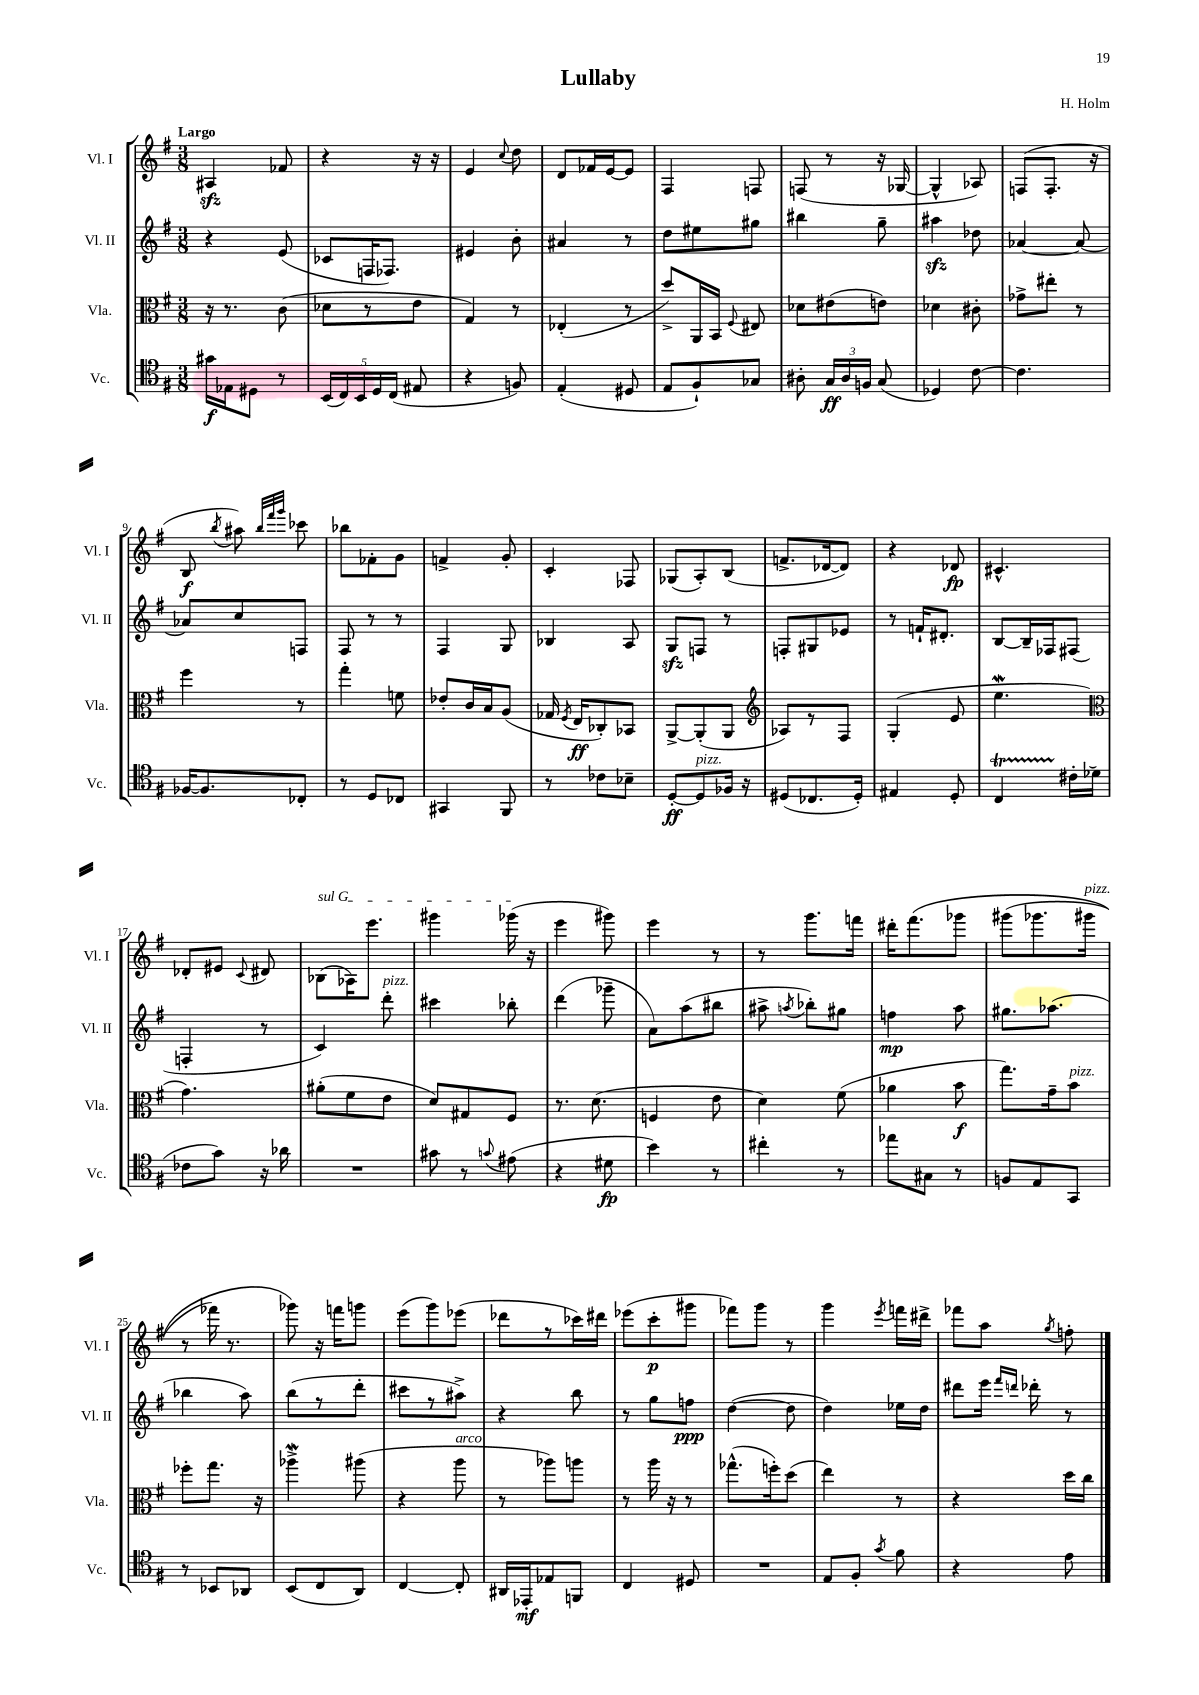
\header { title = "Lullaby" composer = "H. Holm" }
<<
\new StaffGroup <<
\new Staff = "s0" \with { instrumentName = "Vl. I" shortInstrumentName = "Vl. I" } {
    \clef treble \key g \major \numericTimeSignature \time 3/8 \tempo "Largo"
    \autoBeamOff ais4\sfz fes'8 |
    r4 r16 r16 |
    e'4 \appoggiatura { c''8 } d''8 |
    d'8[ fes'16 e'16~ e'8] |
    fis4 f8 |
    f8( r8 r16 ges16~ |
    ges4-^ aes8) |
    f8[( f8.]-. r16 |
    b8\f \acciaccatura { b''8 } ais''8) \grace { b''32[ fis'''32 g'''32] } ces'''8 |
    bes''8[ fes'8-. g'8] |
    f'4-> g'8-. |
    c'4-. fes8 |
    ges8[( a8-.) b8]( |
    f'8.[-> des'16~ des'8]) |
    r4 des'8\fp |
    cis'4.-^ |
    des'8[-. eis'8] \appoggiatura { c'8 } dis'8 |
    \once \override TextSpanner.bound-details.left.text = \markup { \italic "sul G" } bes8[\startTextSpan( aes16) e'''8.] |
    gis'''4 ges'''16\stopTextSpan( r16 |
    e'''4 gis'''8) |
    e'''4 r8 |
    r8 g'''8.[ f'''16] |
    dis'''16[-. fis'''8.\( ges'''8] |
    gis'''8[( ges'''8. gis'''16]^\markup { \italic "pizz." } |
    r8 fes'''16) r8. |
    ges'''8\) r16 f'''16[ g'''8] |
    e'''8[( g'''8) ees'''8]( |
    des'''8[ r8 ces'''16) dis'''16] |
    ees'''8[( c'''8-.\p gis'''8] |
    fes'''8[) g'''8] r8 |
    g'''4 \acciaccatura { e'''8 } f'''16[ dis'''16]-> |
    fes'''8[ a''8] \acciaccatura { g''8 } f''8-. \bar "|." |
}
\new Staff = "s1" \with { instrumentName = "Vl. II" shortInstrumentName = "Vl. II" } {
    \clef treble \key g \major \numericTimeSignature \time 3/8
    \autoBeamOff r4 e'8( |
    ces'8[ f16 fes8.]) |
    eis'4 b'8-. |
    ais'4 r8 |
    d''8[ eis''8 gis''8] |
    bis''4 g''8-- |
    ais''4\sfz des''8 |
    aes'4~ aes'8~ |
    aes'8[ c''8 f8] |
    fis8 r8 r8 |
    fis4 g8 |
    bes4 a8 |
    g8[\sfz f8] r8 |
    f8[-. gis8 ees'8] |
    r8 f'16[-! dis'8.]-. |
    b8[~ b16-- fes16 fis8]( |
    f4-. r8 |
    c'4) d'''8-.^\markup { \italic "pizz." } |
    cis'''4 bes''8-. |
    d'''4( ges'''8-- |
    a'8[) a''8( bis''8] |
    ais''8-> \acciaccatura { a''8 } bes''8[-.) gis''8] |
    f''4\mp a''8 |
    gis''8.[ aes''8.]( |
    bes''4 a''8) |
    b''8[( r8 d'''8]-. |
    cis'''8[ r8 ais''8]->) |
    r4 b''8 |
    r8 g''8[ f''8]\ppp |
    d''4~( d''8 |
    d''4) ees''16[ d''16] |
    dis'''8[ e'''16] \grace { fis'''16[ d'''16] } des'''16-. r8 \bar "|." |
}
\new Staff = "s2" \with { instrumentName = "Vla." shortInstrumentName = "Vla." } {
    \clef alto \key g \major \numericTimeSignature \time 3/8
    \autoBeamOff r16 r8. c'8( |
    des'8[ r8 e'8] |
    g4) r8 |
    ees4-.( r8 |
    d''8[->) a,16 b,16] \appoggiatura { fis8 } eis8 |
    des'8[ eis'8( e'8]) |
    des'4 cis'8-. |
    ges'8[-> eis''8]-. r8 |
    fis''4 r8 |
    g''4-. f'8 |
    ees'8[-. c'16 b16 a8]( |
    ges16 \acciaccatura { fis8 } e16[\ff ces8-.) bes,8] |
    a,8[~-> a,8-.( a,8] |
    \clef treble aes8[) r8 fis8] |
    g4-.( e'8 |
    e''4.\mordent |
    \clef alto g'4.) |
    ais'8[-.( fis'8 e'8] |
    d'8[) gis8 fis8] |
    r8. d'8.( |
    f4 e'8 |
    d'4) fis'8( |
    aes'4 b'8\f |
    g''8.[) g'16-- b'8]^\markup { \italic "pizz." } |
    fes''8[-. g''8.] r16 |
    aes''4->\mordent ais''8( |
    r4 a''8^\markup { \italic "arco" } |
    r8 aes''8[) a''8] |
    r8 a''16 r16 r8 |
    ges''8.[-^( f''16-.) d''8]( |
    e''4) r8 |
    r4 d''16[ c''16] \bar "|." |
}
\new Staff = "s3" \with { instrumentName = "Vc." shortInstrumentName = "Vc." } {
    \clef tenor \key g \major \numericTimeSignature \time 3/8
    \autoBeamOff gis'16[\f ees16 dis8] r8 |
    \tuplet 5/4 { b,16[( c16) b,16 d16 c16]( } eis8 |
    r4 f8) |
    e4-.( dis8 |
    e8[ fis8-!) ges8] |
    ais8-. \tuplet 3/2 { g16[\ff ais16 f16] } g8( |
    des4) c'8~ |
    c'4. |
    fes16[~ fes8. ces8]-. |
    r8 d8[ ces8] |
    gis,4 fis,8 |
    r8 ces'8[ bes8]-- |
    d8[~-.\ff d8^\markup { \italic "pizz." } fes16] r16 |
    dis8[( ces8. dis16]-.) |
    eis4 d8-. |
    c4\startTrillSpan cis'16[-.\stopTrillSpan des'16]( |
    ces'8[ g'8]) r16 aes'16 |
    R4. |
    gis'8 r8 \appoggiatura { g'8 } eis'8( |
    r4 dis'8\fp |
    b'4) r8 |
    cis''4-. r8 |
    ees''8[ gis8] r8 |
    f8[ e8 g,8] |
    r8 bes,8[ aes,8] |
    b,8[( c8 a,8]) |
    c4~ c8-. |
    ais,16[ ees,16-.\mf ees8 f,8] |
    c4 dis8 |
    R4. |
    e8[ fis8]-. \acciaccatura { g'8 } fis'8 |
    r4 e'8 \bar "|." |
}
>>
>>
